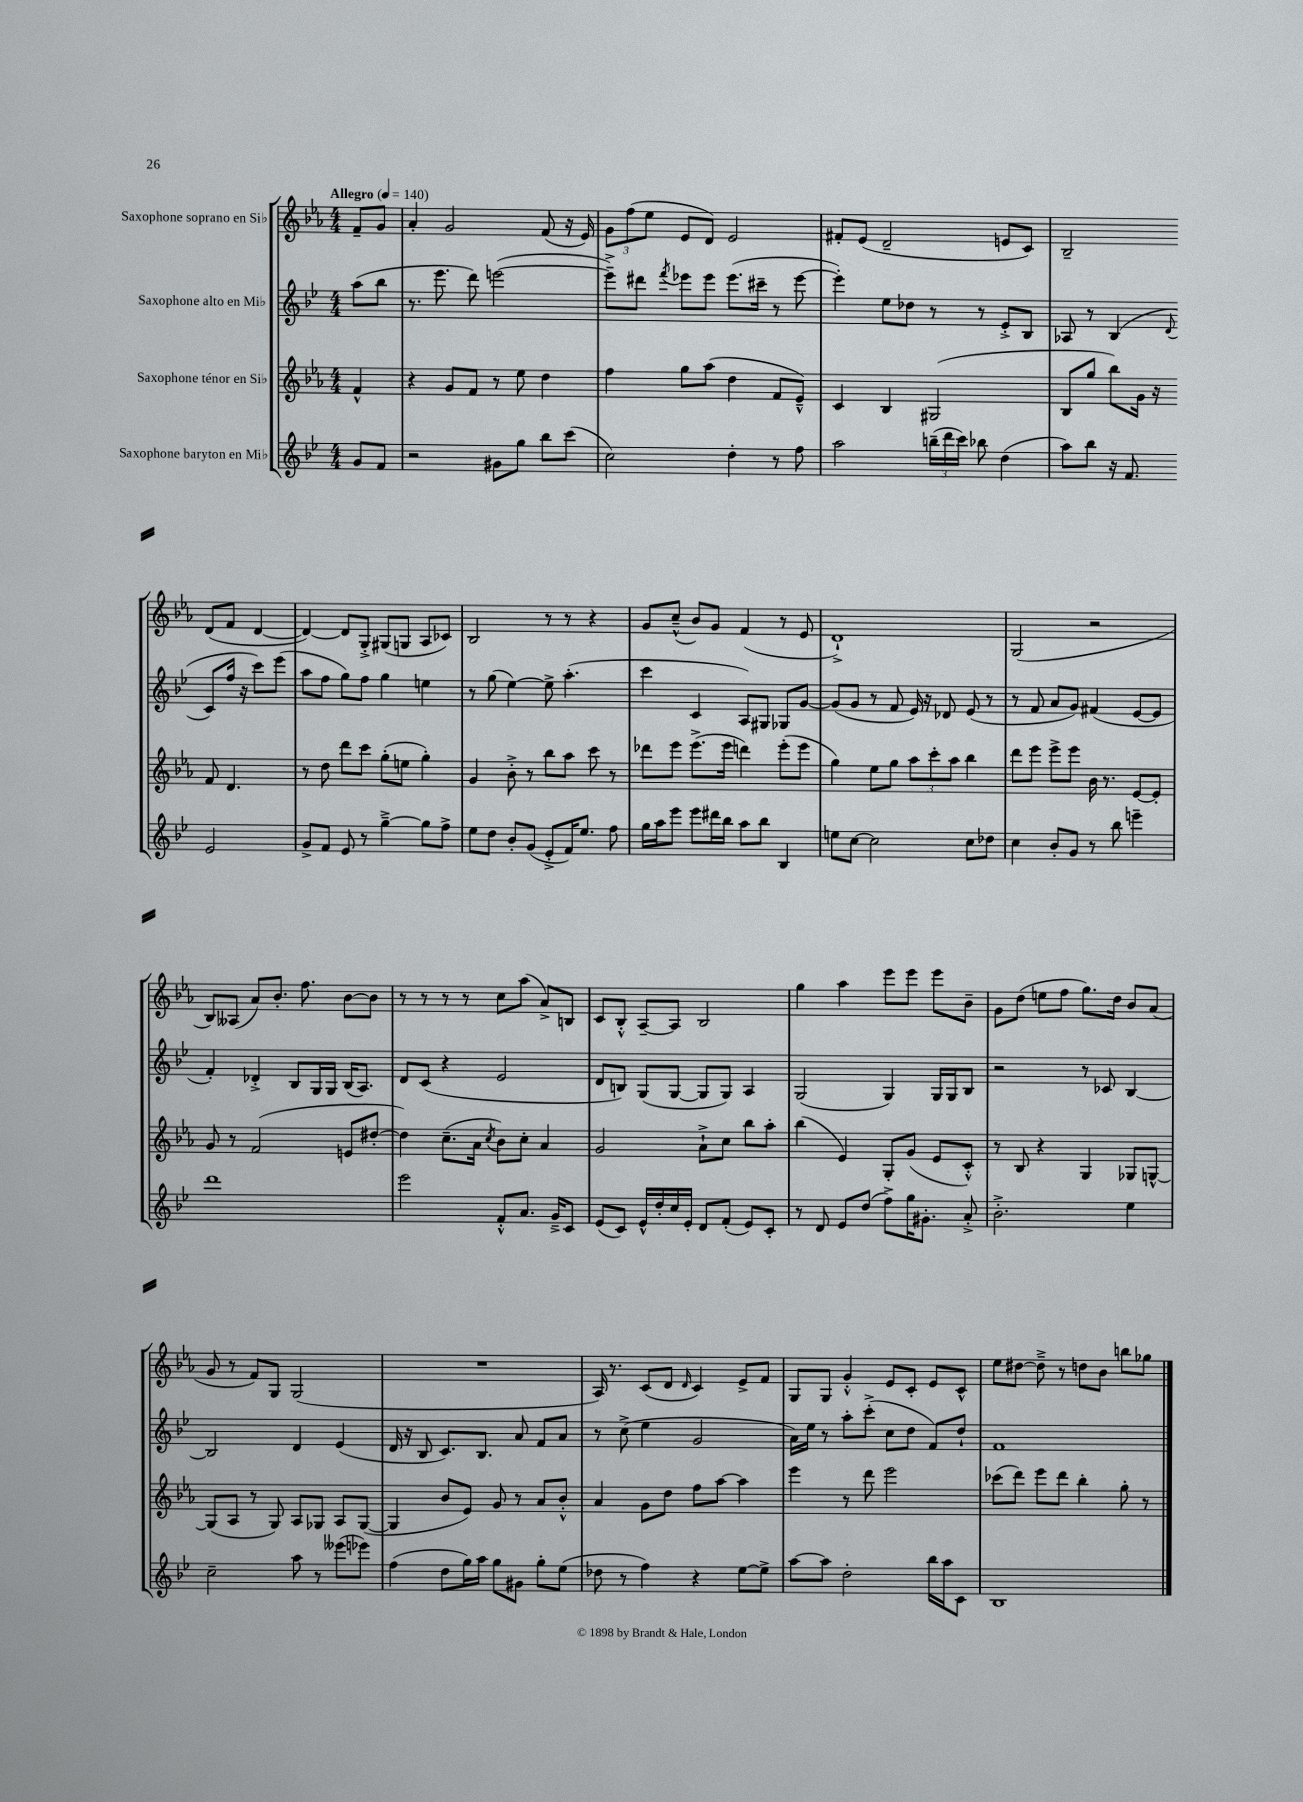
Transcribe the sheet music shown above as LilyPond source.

<<
\new StaffGroup <<
\new Staff = "s0" \with { instrumentName = "Saxophone soprano en Sib" } {
    \clef treble \key ees \major \numericTimeSignature \time 4/4 \partial 4 \tempo "Allegro" 4 = 140
    \autoBeamOff f'8[-- g'8] |
    aes'4-. g'2 f'8( r16 ees'16) |
    \tuplet 3/2 { g'8[ f''8( ees''8] } ees'8[ d'8]) ees'2 |
    fis'8[-. ees'8]( d'2-- e'8[ c'8]) |
    bes2-- d'8[( f'8] d'4~ |
    d'4~) d'8[ g8]-.-> gis8[( g8] aes8[ ces'8]) |
    bes2 r8 r8 r4 |
    g'8[ c''8]---^( bes'8[) g'8] f'4( r8 ees'8 |
    d'1-!->) |
    g2( r2 |
    bes8[) aeses8]( aes'8[) bes'8.]-. f''8. bes'8[~ bes'8] |
    r8 r8 r8 r8 c''8[ aes''8]( aes'8[->) b8] |
    c'8[ bes8]-.-^ aes8[~-- aes8] bes2 |
    g''4 aes''4 ees'''8[ ees'''8] ees'''8[ bes'8]-- |
    g'8[ d''8]( e''8[ f''8] g''8.[) d''16] bes'8[ aes'8]( |
    g'8 r8 f'8[) g8] g2( |
    R1 |
    aes16) r8. c'8[( d'8] \grace { d'16 } c'4) ees'8[-> f'8] |
    g8[ g8] g'4-.-^ ees'8[ c'8]-. ees'8[ c'8]-^ |
    ees''8[ dis''8]~ dis''8---> r8 d''8[ bes'8] b''8[ ges''8] \bar "|." |
}
\new Staff = "s1" \with { instrumentName = "Saxophone alto en Mib" } {
    \clef treble \key bes \major \numericTimeSignature \time 4/4 \partial 4
    \autoBeamOff a''8[( bes''8] |
    r8. ees'''8. d'''8) e'''2~( |
    e'''8[--->) dis'''8] \acciaccatura { f'''8 } ees'''8[ ees'''8] ees'''8.[( cis'''16]-- r8 ees'''8~ |
    ees'''4-.) ees''8[ des''8] r8 r8 ees'8[-.-> bes8] |
    aes8 r8 bes4( \appoggiatura { d'8 } c'8[ f''16] r16 c'''8[) ees'''8]( |
    a''8[ f''8] g''8[) f''8] g''4 e''4 |
    r8 g''8( ees''4~) ees''8-> a''4.-.( |
    c'''4 c'4 a8[) gis8] ges8[ g'8]~ |
    g'8[( g'8] r8 f'8 ees'16) r16 des'8 ees'8( r8 |
    r8 f'8 a'8[ g'8]) fis'4( ees'8[~ ees'8] |
    f'4-.) des'4-.-> bes8[ g16 g16] bes16[( a8.]) |
    d'8[ c'8]( r4 ees'2 |
    d'8[ b8]) g8[( g8]~ g8[ g8]) a4 |
    g2( g4) g16[ g16 bes8] |
    r2 r8 ces'8 bes4~ |
    bes2 d'4 ees'4( |
    d'16 r16 bes8 c'8.[) bes8.] a'8 f'8[ a'8] |
    r8 c''8->( ees''4 g'2 |
    a'16[) ees''16] r8 a''8[-. c'''8]-.->( c''8[ d''8] f'8[) d''8]-! |
    f'1 \bar "|." |
}
\new Staff = "s2" \with { instrumentName = "Saxophone ténor en Sib" } {
    \clef treble \key ees \major \numericTimeSignature \time 4/4 \partial 4
    \autoBeamOff f'4-^ |
    r4 g'8[ f'8] r8 ees''8 d''4 |
    f''4 g''8[ aes''8]( d''4 f'8[ ees'8]---^) |
    c'4 bes4 gis2( |
    bes8[ g''8] bes''8[) g'16] r16 f'8 d'4. |
    r8 d''8 d'''8[ c'''8] g''8[-.( e''8] g''4-.) |
    g'4 bes'8-.-> r8 bes''8[ aes''8] c'''8 r8 |
    des'''8[ ees'''8] ees'''8.[->( ees'''16] d'''4) ees'''8[-.( ees'''8] |
    g''4) ees''8[ g''8] \tuplet 3/2 { aes''8[ c'''8-. aes''8] } bes''4 |
    d'''8[ ees'''8] ees'''8[-> ees'''8] bes'16 r8. ees'8[~ ees'8]-. |
    g'8 r8 f'2( e'8[ dis''8]~-. |
    dis''4) c''8.[--( aes'16] \acciaccatura { c''8 } bes'8[) c''8]-. aes'4 |
    g'2 aes'8[-!-> c''8] bes''8[ aes''8]-. |
    bes''4( ees'4) g8[-. g'8]( ees'8[ c'8]-.-^) |
    r8 bes8 r4 g4 ges8[ g8]~-^ |
    g8[( aes8] r8 g8) aes8[ ges8] aes8[ ges8]~( |
    ges4 bes'8[ ees'8]) g'8 r8 aes'8[ bes'8]-.-^ |
    aes'4 g'8[ d''8] f''8[ aes''8]~ aes''4 |
    ees'''4 r8 d'''8 ees'''2 |
    ces'''8[( d'''8]) ees'''8[ d'''8] bes''4-. g''8-. r8 \bar "|." |
}
\new Staff = "s3" \with { instrumentName = "Saxophone baryton en Mib" } {
    \clef treble \key bes \major \numericTimeSignature \time 4/4 \partial 4
    \autoBeamOff g'8[ f'8] |
    r2 gis'8[ g''8] bes''8[ c'''8]( |
    c''2) d''4-. r8 f''8 |
    a''2 \tuplet 3/2 { b''16[--( d'''16 c'''16]) } bes''8 d''4( |
    a''8[) bes''8] r16 f'8. ees'2 |
    g'8[-> f'8] ees'8 r8 g''4~---> g''8[ f''8]-> |
    ees''8[ d''8] bes'8[-. g'8]( ees'8[-.-> f'16) ees''8.] f''8 |
    g''16[ a''16 ees'''8] ees'''8[ dis'''16 bes''16] a''8[ bes''8] bes4 |
    e''8[ c''8]~ c''2 c''8[ des''8] |
    c''4 bes'8[-. g'8] r8 bes''8 e'''4-- |
    d'''1 |
    ees'''2 f'8[-.-^ a'8.] g'16[---> c'8] |
    ees'8[( c'8]) ees'16[-^ d''16-. c''16 ees'16]-. d'8[ f'8]-.( ees'8[) c'8]-. |
    r8 d'8 ees'8[ d''8]( f''8[->) g''16 gis'8.]-. a'8-.-> |
    bes'2.-.-> ees''4 |
    c''2-- a''8 r8 eeses'''8[( ees'''8]) |
    f''4( d''8[ g''16) a''16] g''8[ gis'8] g''8[-. ees''8]( |
    des''8 r8 f''4) r4 ees''8[~ ees''8]-> |
    a''8[~ a''8] d''2-. bes''16[ a''16 c'8] |
    bes1 \bar "|." |
}
>>
>>
\layout { \context { \Score \remove "Bar_number_engraver" } }
